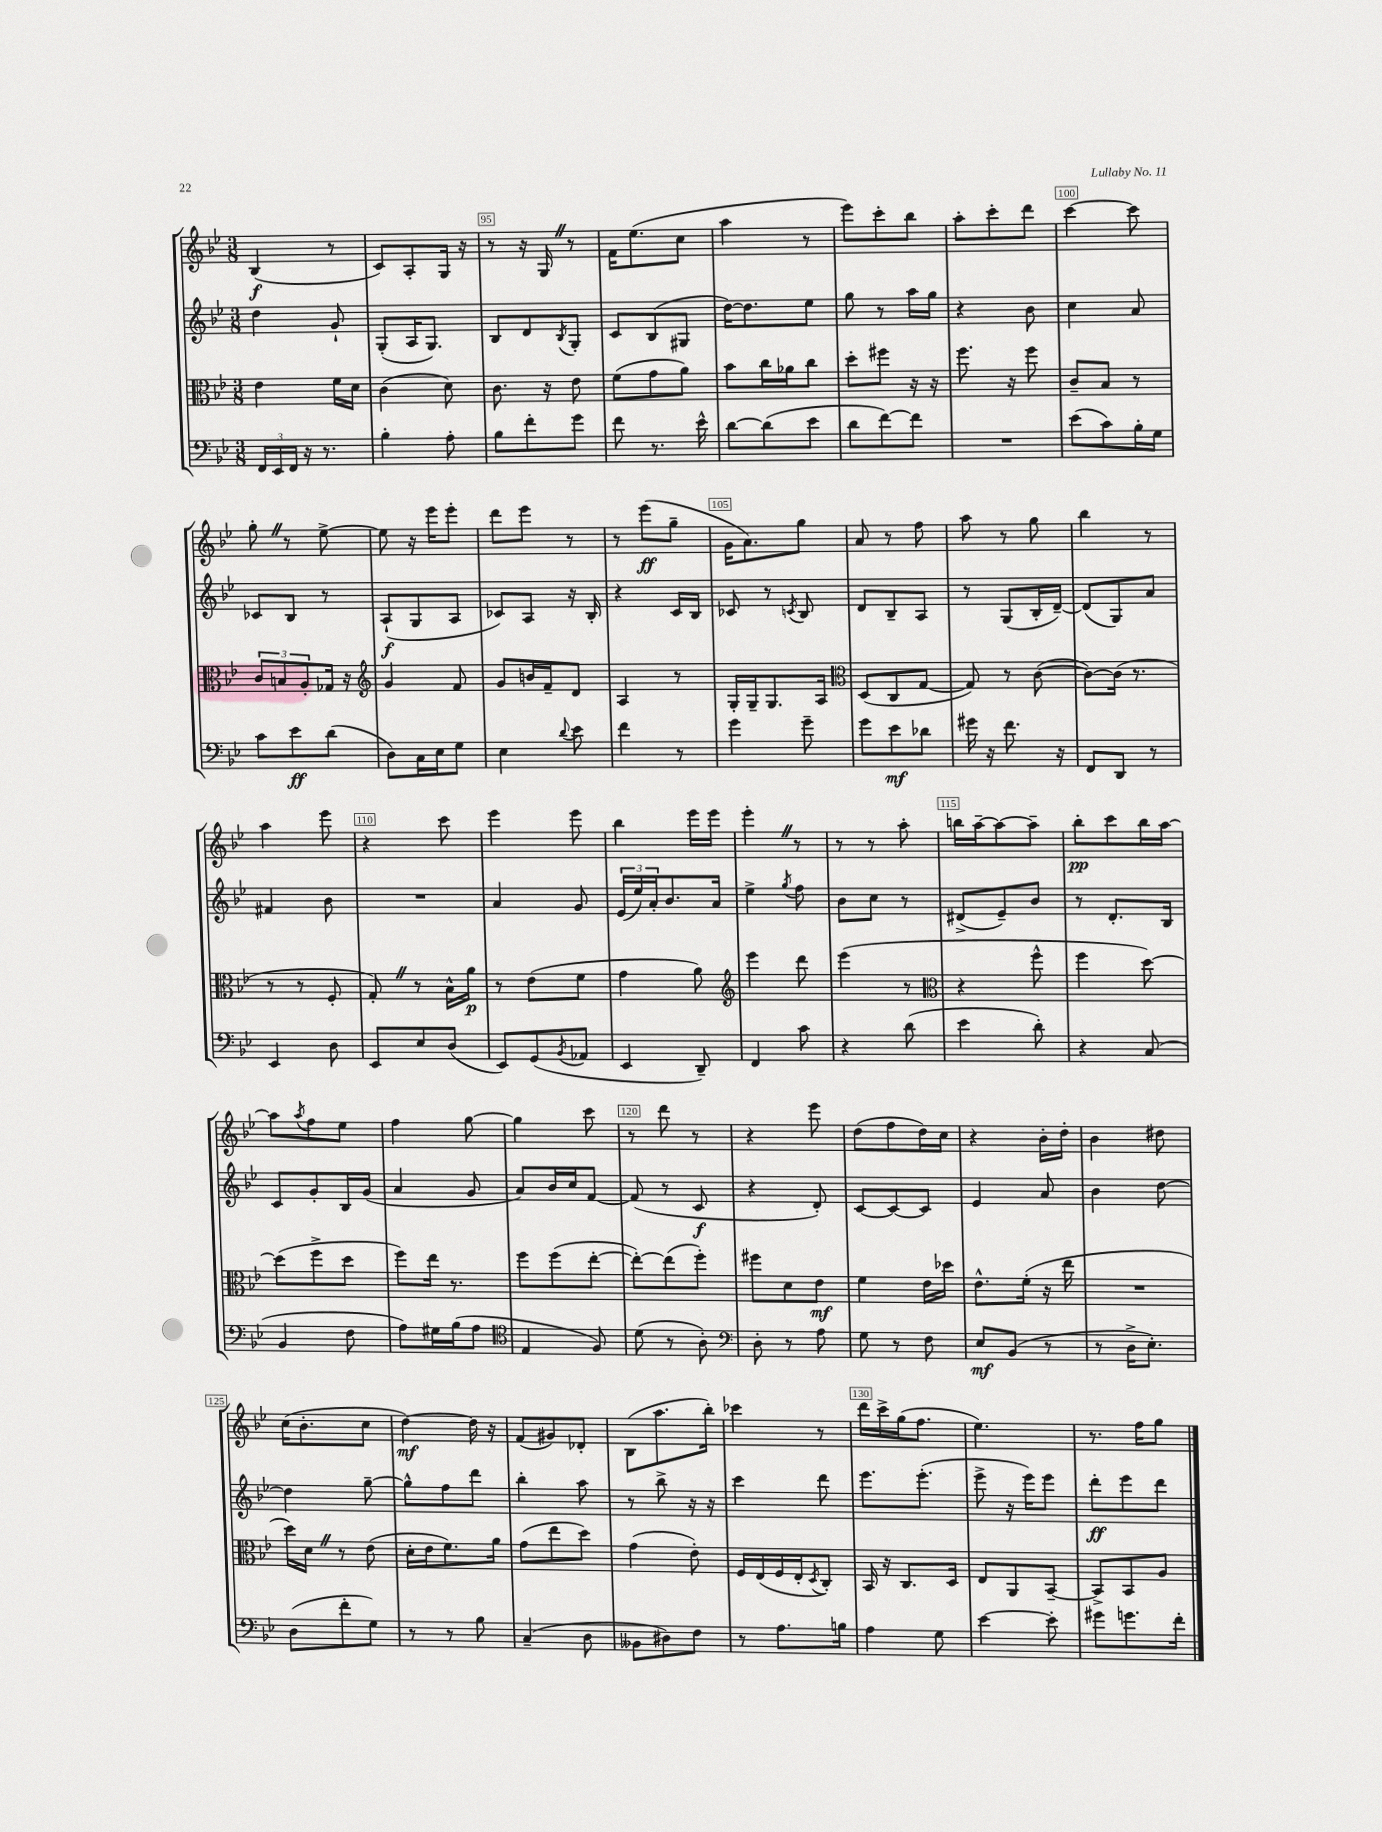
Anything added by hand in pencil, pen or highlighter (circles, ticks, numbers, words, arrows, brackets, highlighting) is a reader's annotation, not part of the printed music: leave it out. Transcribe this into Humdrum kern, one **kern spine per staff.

**kern	**dynam	**kern	**dynam	**kern	**dynam	**kern	**dynam
*part4	*part4	*part3	*part3	*part2	*part2	*part1	*part1
*staff4	*staff4	*staff3	*staff3	*staff2	*staff2	*staff1	*staff1
*clefF4	*	*clefC3	*	*clefG2	*	*clefG2	*
*k[b-e-]	*	*k[b-e-]	*	*k[b-e-]	*	*k[b-e-]	*
*M3/8	*	*M3/8	*	*M3/8	*	*M3/8	*
=93	=93	=93	=93	=93	=93	=93	=93
24FF/LL	.	4e-\	.	4dd\	.	(4B-/	f
24EE-/	.	.	.	.	.	.	.
24FF/JJ	.	.	.	.	.	.	.
16r	.	.	.	.	.	.	.
8.r	.	.	.	.	.	.	.
.	.	16f\LL	.	8g`/	.	8r	.
.	.	16d\JJ	.	.	.	.	.
=94	=94	=94	=94	=94	=94	=94	=94
4B-'\	.	(4c\	.	(8G'/L	.	8c/L)	.
.	.	.	.	16A/K	.	8A'/	.
.	.	.	.	8.G/J)	.	.	.
8A'\	.	8d\)	.	.	.	16G/Jk	.
.	.	.	.	.	.	16r	.
=95	=95	=95	=95	=95	=95	=95	=95
8B-\L	.	8.c\	.	8B-/L	.	8r	.
8f'\	.	.	.	8d/	.	16r	.
.	.	16r	.	.	.	16GZ/	.
.	.	.	.	8qB-/	.	.	.
8g\J	.	8e-\	.	8G'/J	.	8r	.
=96	=96	=96	=96	=96	=96	=96	=96
8f\	.	(8f\L	.	8c/L	.	16f\KL	.
.	.	.	.	.	.	(8.ee-\	.
8.r	.	8g\	.	(8B-/	.	.	.
.	.	8a\J)	.	8G#X/J	.	8cc\J	.
16e-^^\	.	.	.	.	.	.	.
=97	=97	=97	=97	=97	=97	=97	=97
[8d\L	.	8b-\L	.	[16dd\KL)	.	4aa\	.
.	.	.	.	8.dd\]	.	.	.
(8d\]	.	16cc\L	.	.	.	.	.
.	.	16a-X\J	.	.	.	.	.
8e-\J	.	8cc\J	.	8ee-\J	.	8r	.
=98	=98	=98	=98	=98	=98	=98	=98
8d\L	.	8dd'\L	.	8gg\	.	8eee-\L)	.
[8f\)	.	8ff#X\J	.	8r	.	8ccc'\	.
8f\J]	.	16r	.	16aa\LL	.	8bb-\J	.
.	.	16r	.	16gg\JJ	.	.	.
=99	=99	=99	=99	=99	=99	=99	=99
4.r	.	8.ff\	.	4r	.	8aa'\L	.
.	.	.	.	.	.	8ccc'\	.
.	.	16r	.	.	.	.	.
.	.	8ff\	.	8b-\	.	8ddd\J	.
=100	=100	=100	=100	=100	=100	=100	=100
(8e-\L	.	8c~/L	.	4cc\	.	[4ccc\	.
8c\)	.	8B-/J	.	.	.	.	.
16B-'\L	.	8r	.	8a/	.	8ccc\]	.
16G\JJ	.	.	.	.	.	.	.
!!LO:LB:g=z
=101	=101	=101	=101	=101	=101	=101	=101
8c\L	.	12c/L	.	8c-X/L	.	8gg'Z\	.
.	.	12Bn/	.	.	.	.	.
8e-\	ff	.	.	8B-/J	.	8r	.
.	.	12A'/	.	.	.	.	.
(8d\J	.	16G-X/Jk	.	8r	.	[8ee-^\	.
.	.	16r	.	.	.	.	.
=102	=102	=102	=102	=102	=102	=102	=102
*	*	*clefG2	*	*	*	*	*
8D\L)	.	4g/	.	(8A`/L	f	8ee-\]	.
16C\L	.	.	.	8G/	.	16r	.
16E-\J	.	.	.	.	.	16eee-\KL	.
8G\J	.	8f/	.	8A/J	.	8eee-'\J	.
=103	=103	=103	=103	=103	=103	=103	=103
4E-\	.	8g/L	.	8c-X/L)	.	8ddd\L	.
.	.	16bn/L	.	8A/J	.	8eee-\J	.
.	.	16f~/J	.	.	.	.	.
8qqd/	.	.	.	.	.	.	.
8e-\	.	8d/J	.	16r	.	8r	.
.	.	.	.	16B-'/	.	.	.
=104	=104	=104	=104	=104	=104	=104	=104
4f\	.	4A/	.	4r	.	8r	.
.	.	.	.	.	.	(8eee-\L	ff
8r	.	8r	.	16c/LL	.	8gg~\J	.
.	.	.	.	16B-/JJ	.	.	.
=105	=105	=105	=105	=105	=105	=105	=105
4g\	.	16G'/LL	.	8c-X/	.	16g\KL	.
.	.	16G~/J	.	.	.	8.a\)	.
.	.	8.G/	.	8r	.	.	.
.	.	.	.	8qcn/	.	.	.
8g~\	.	.	.	8B-/	.	8gg\J	.
.	.	16A/Jk	.	.	.	.	.
=106	=106	=106	=106	=106	=106	=106	=106
*	*	*clefC3	*	*	*	*	*
8g\L	.	(8D/L	.	8d/L	.	8a/	.
8e-\	mf	8C/	.	8B-~/	.	8r	.
8d-X\J	.	[8G/J	.	8A/J	.	8ff\	.
=107	=107	=107	=107	=107	=107	=107	=107
16g#X\	.	8G/])	.	8r	.	8aa\	.
16r	.	.	.	.	.	.	.
8.f\	.	8r	.	(8G/L	.	8r	.
.	.	([8c\	.	16B-'/L	.	8gg\	.
16r	.	.	.	[16d~/JJ)	.	.	.
=108	=108	=108	=108	=108	=108	=108	=108
8FF/L	.	8c\L_)	.	(8d/L]	.	4bb-\	.
8DD/J	.	(16c\Jk]	.	8G/)	.	.	.
.	.	8.r	.	.	.	.	.
8r	.	.	.	8a/J	.	8r	.
!!LO:LB:g=z
=109	=109	=109	=109	=109	=109	=109	=109
4EE-/	.	8r	.	4f#X/	.	4aa\	.
.	.	8r	.	.	.	.	.
8D\	.	8F'/	.	8b-\	.	8eee-\	.
=110	=110	=110	=110	=110	=110	=110	=110
8EE-/L	.	8G'Z/)	.	4.r	.	4r	.
8E-/	.	8r	.	.	.	.	.
(8D/J	.	16B-^^\LL	.	.	.	8ccc\	.
.	.	16a\JJ	p	.	.	.	.
=111	=111	=111	=111	=111	=111	=111	=111
8EE-/L)	.	8r	.	4a/	.	4eee-\	.
(8GG/	.	(8e-\L	.	.	.	.	.
8qBB-/	.	.	.	.	.	.	.
8AA-X/J	.	8f\J	.	8g/	.	8eee-\	.
=112	=112	=112	=112	=112	=112	=112	=112
4EE-/	.	4g\	.	(24e-/LL	.	4bb-\	.
.	.	.	.	24ee-/)	.	.	.
.	.	.	.	24a'/J	.	.	.
.	.	.	.	8.b-/	.	.	.
8DD~/)	.	8a\)	.	.	.	16eee-\LL	.
.	.	.	.	16a/Jk	.	16eee-\JJ	.
=113	=113	=113	=113	=113	=113	=113	=113
*	*	*clefG2	*	*	*	*	*
4FF/	.	4eee-\	.	4ee-^\	.	4eee-'Z\	.
.	.	.	.	8qgg/	.	.	.
8c\	.	8ddd\	.	8ff\	.	8r	.
=114	=114	=114	=114	=114	=114	=114	=114
4r	.	(4eee-\	.	8b-\L	.	8r	.
.	.	.	.	8cc\J	.	8r	.
(8d\	.	8r	.	8r	.	8aa'\	.
=115	=115	=115	=115	=115	=115	=115	=115
*	*	*clefC3	*	*	*	*	*
4e-\	.	4r	.	(8d#X^/L	.	16bbn\LL	.
.	.	.	.	.	.	[16aa~\J	.
.	.	.	.	8e-~/)	.	8aa\_	.
8d'\)	.	8ff^^\	.	8b-/J	.	8aa~\J]	.
=116	=116	=116	=116	=116	=116	=116	=116
4r	.	4ff\	.	8r	.	8bb-'\L	pp
.	.	.	.	8.d'/L	.	8ccc\	.
(8C/	.	[8dd\)	.	.	.	16bb-\L	.
.	.	.	.	16B-/Jk	.	[16aa\JJ	.
!!LO:LB:g=z
=117	=117	=117	=117	=117	=117	=117	=117
4BB-/	.	(8dd\L]	.	8c/L	.	8aa\L]	.
.	.	.	.	.	.	8qaa/	.
.	.	8ff^\	.	8g'/	.	8ff\	.
8F\	.	8dd\J	.	16B-/L	.	8ee-\J	.
.	.	.	.	(16g/JJ	.	.	.
=118	=118	=118	=118	=118	=118	=118	=118
8A\L)	.	8ff\L)	.	4a/	.	4ff\	.
16G#X\L	.	16ee-\Jk	.	.	.	.	.
(16B-\J	.	8.r	.	.	.	.	.
8A\J	.	.	.	8g/	.	[8gg\	.
=119	=119	=119	=119	=119	=119	=119	=119
*clefC4	*	*	*	*	*	*	*
4E-/	.	8ff\L	.	8a/L)	.	4gg\]	.
.	.	(8ff\	.	16b-/L	.	.	.
.	.	.	.	16cc/J	.	.	.
8F/)	.	[8ee-'\J	.	[8f/J	.	8ccc\	.
=120	=120	=120	=120	=120	=120	=120	=120
(8d\	.	8ee-'\L_)	.	(8f/]	.	8r	.
8r	.	(8ee-\]	.	8r	.	8ddd\	.
8A'\)	.	8ff'\J)	.	8c/	f	8r	.
=121	=121	=121	=121	=121	=121	=121	=121
*clefF4	*	*	*	*	*	*	*
8D'\	.	8ff#X\L	.	4r	.	4r	.
8r	.	8d\	.	.	.	.	.
8A\	.	8e-\J	mf	8d'/)	.	8eee-\	.
=122	=122	=122	=122	=122	=122	=122	=122
8G\	.	4f\	.	[8c/L	.	(8dd\L	.
8r	.	.	.	8c/_	.	8ff\	.
8F\	.	16e-\LL	.	8c/J]	.	16dd\L)	.
.	.	16dd-X\JJ	.	.	.	16cc\JJ	.
=123	=123	=123	=123	=123	=123	=123	=123
8E-/L	mf	8.e-^^\L	.	4e-/	.	4r	.
(8BB-/J	.	.	.	.	.	.	.
.	.	(16f'\Jk	.	.	.	.	.
8r	.	16r	.	8a/	.	16b-'\LL	.
.	.	16ee-\	.	.	.	16dd'\JJ	.
=124	=124	=124	=124	=124	=124	=124	=124
8r	.	4.r	.	4b-\	.	4b-\	.
16D^\KL	.	.	.	.	.	.	.
8.E-'\J)	.	.	.	.	.	.	.
.	.	.	.	[8dd\	.	8dd#X\	.
!!LO:LB:g=z
=125	=125	=125	=125	=125	=125	=125	=125
(8D\L	.	16dd\LL)	.	4dd\]	.	(16cc\KL	.
.	.	16dZ\JJ	.	.	.	8.b-'\	.
8f'\	.	8r	.	.	.	.	.
8G\J)	.	(8e-\	.	[8gg~\	.	8cc\J	.
=126	=126	=126	=126	=126	=126	=126	=126
8r	.	16d'\LL	.	8gg^^\L]	.	[4dd\)	mf
.	.	16e-\J	.	.	.	.	.
8r	.	8.f\)	.	8ff\	.	.	.
8B-\	.	.	.	8ddd\J	.	16dd\]	.
.	.	16a\Jk	.	.	.	16r	.
=127	=127	=127	=127	=127	=127	=127	=127
(4C~/	.	(8g\L	.	4bb-'\	.	(8f/L	.
.	.	8ee-\	.	.	.	8g#X/)	.
8D\	.	8dd\J)	.	8aa\	.	8d-X'/J	.
=128	=128	=128	=128	=128	=128	=128	=128
8BB--X\L	.	(4g\	.	8r	.	(8B-\L	.
8D#X\)	.	.	.	8bb-^\	.	8.aa\	.
8F\J	.	8e-'\)	.	16r	.	.	.
.	.	.	.	16r	.	16bb-'\Jk)	.
=129	=129	=129	=129	=129	=129	=129	=129
8r	.	16F/LL	.	4ccc\	.	4ccc-X\	.
.	.	(16E-/	.	.	.	.	.
8.A\L	.	16F/	.	.	.	.	.
.	.	16E-'/J	.	.	.	.	.
.	.	8qD/	.	.	.	.	.
.	.	8C'/J)	.	8ddd\	.	8r	.
16Bn\Jk	.	.	.	.	.	.	.
=130	=130	=130	=130	=130	=130	=130	=130
4A\	.	16BB-/	.	8.eee-\L	.	16ddd\LL	.
.	.	16r	.	.	.	16ccc^\	.
.	.	8.C/L	.	.	.	(16gg\J	.
.	.	.	.	(8.eee-'\J	.	8.ff\J	.
8G\	.	.	.	.	.	.	.
.	.	16D/Jk	.	.	.	.	.
=131	=131	=131	=131	=131	=131	=131	=131
[4e-\	.	8E-/L	.	8eee-^\	.	4.ee-\)	.
.	.	8AA/	.	16r	.	.	.
.	.	.	.	16eee-\KL)	.	.	.
8e-'\]	.	[8BB-~/J	.	8eee-\J	.	.	.
=132	=132	=132	=132	=132	=132	=132	=132
8g#X\L	.	8BB-^/L]	.	8ddd'\L	ff	8.r	.
8.gn\	.	8BB-/	.	8eee-\	.	.	.
.	.	.	.	.	.	16ff\KL	.
.	.	8A/J	.	8ddd\J	.	8gg\J	.
16f'\Jk	.	.	.	.	.	.	.
==	==	==	==	==	==	==	==
*-	*-	*-	*-	*-	*-	*-	*-
